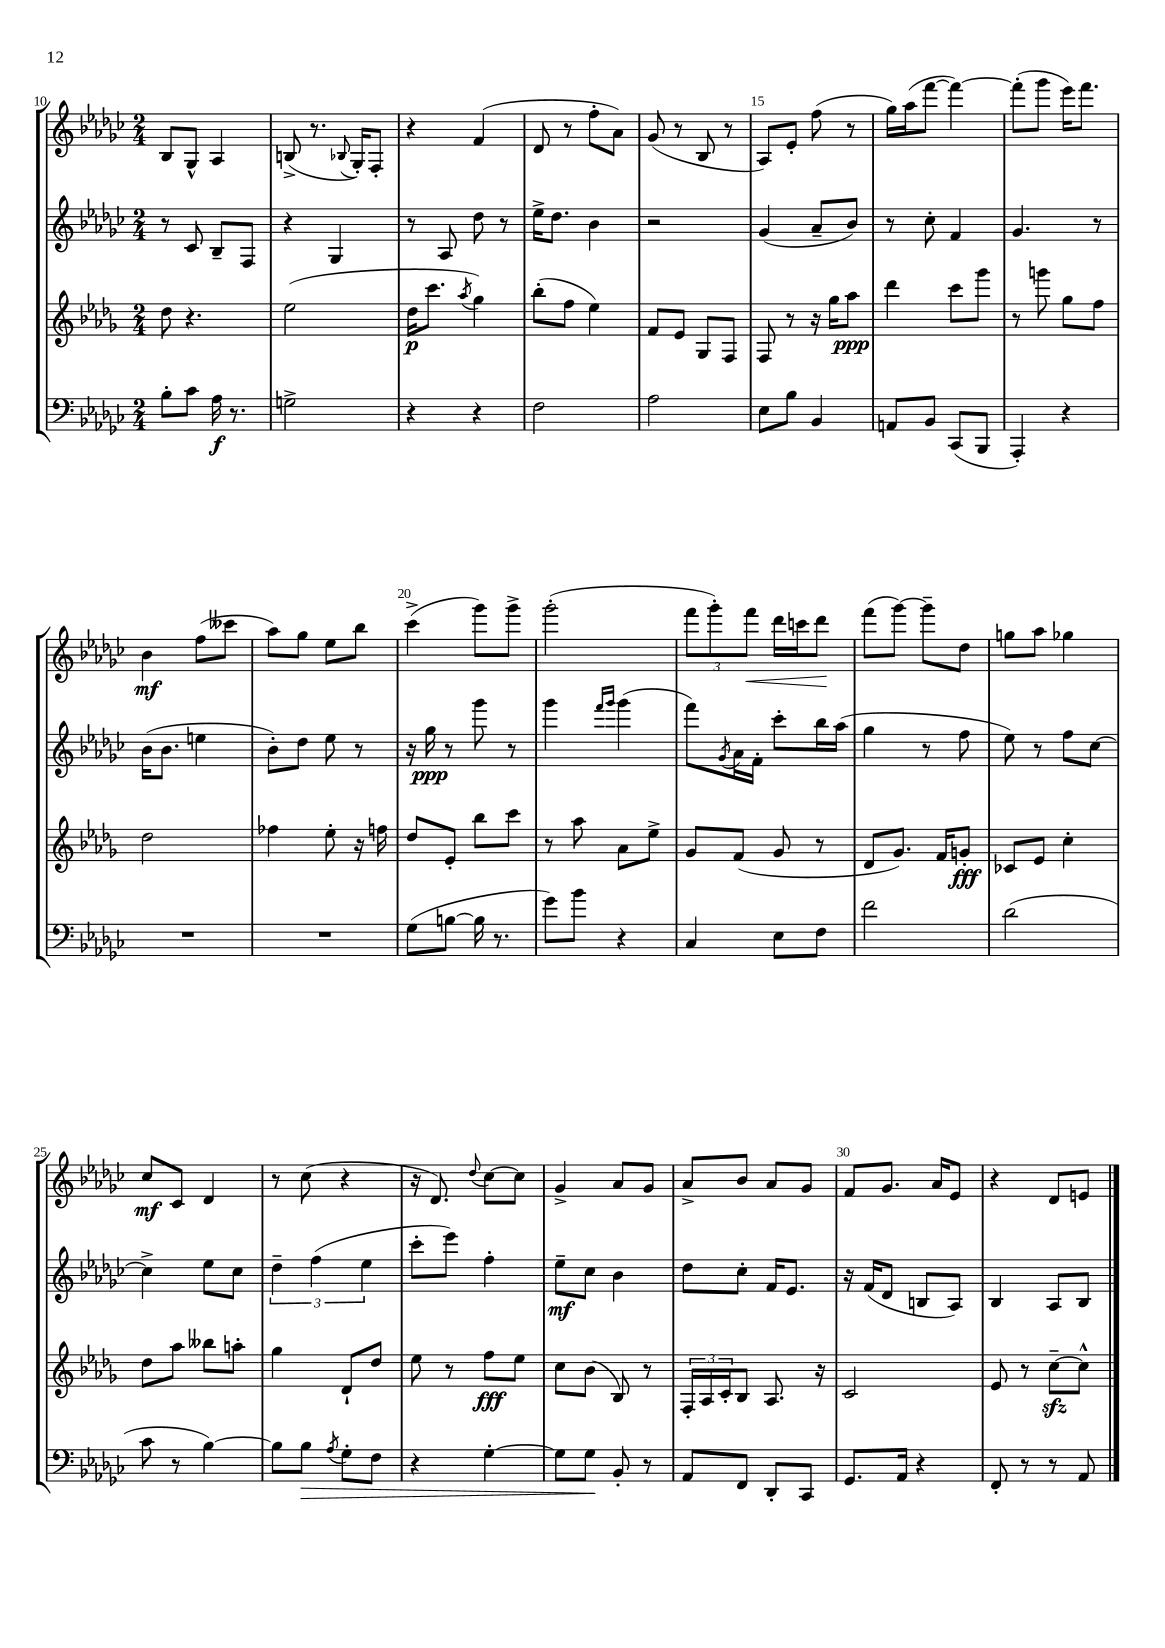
<<
\new StaffGroup <<
\new Staff = "s0" {
    \clef treble \key ges \major \numericTimeSignature \time 2/4
    bes8 ges8-^ aes4 |
    b8->( r8. \appoggiatura { bes8 } ges16-.) f8-. |
    r4 f'4( |
    des'8 r8 f''8-. aes'8) |
    ges'8( r8 bes8 r8 |
    aes8) ees'8-. f''8( r8 |
    ges''16) aes''16( f'''8~ f'''4~) |
    f'''8-.( ges'''8 ees'''16) f'''8. |
    bes'4\mf f''8( ceses'''8 |
    aes''8) ges''8 ees''8 bes''8 |
    ces'''4->( ges'''8) ges'''8-> |
    ges'''2-.( |
    \tuplet 3/2 { f'''8 ges'''8-.) f'''8\< } des'''16 c'''16 des'''8\! |
    f'''8( ges'''8~) ges'''8-- des''8 |
    g''8 aes''8 ges''4 |
    ces''8\mf ces'8 des'4 |
    r8 ces''8( r4 |
    r16 des'8.) \appoggiatura { des''8 } ces''8~ ces''8 |
    ges'4-> aes'8 ges'8 |
    aes'8-> bes'8 aes'8 ges'8 |
    f'8 ges'8. aes'16 ees'8 |
    r4 des'8 e'8 \bar "|." |
}
\new Staff = "s1" {
    \clef treble \key ges \major \numericTimeSignature \time 2/4
    r8 ces'8 bes8-- f8 |
    r4 ges4 |
    r8 aes8 des''8 r8 |
    ees''16-> des''8. bes'4 |
    r2 |
    ges'4( aes'8-- bes'8) |
    r8 ces''8-. f'4 |
    ges'4. r8 |
    bes'16( bes'8. e''4 |
    bes'8-.) des''8 ees''8 r8 |
    r16 ges''16\ppp r8 ges'''8 r8 |
    ges'''4 \grace { f'''16 ges'''16 } ges'''4( |
    f'''8) \acciaccatura { ges'8 } aes'16 f'16-. ces'''8-. bes''16 aes''16( |
    ges''4 r8 f''8 |
    ees''8) r8 f''8 ces''8~ |
    ces''4-> ees''8 ces''8 |
    \tuplet 3/2 { des''4-- f''4( ees''4 } |
    ces'''8-. ees'''8) f''4-. |
    ees''8--\mf ces''8 bes'4 |
    des''8 ces''8-. f'16 ees'8. |
    r16 f'16( des'8 b8 aes8) |
    bes4 aes8 bes8 \bar "|." |
}
\new Staff = "s2" {
    \clef treble \key des \major \numericTimeSignature \time 2/4
    des''8 r4. |
    ees''2( |
    des''16\p c'''8. \acciaccatura { aes''8 } ges''4) |
    bes''8-.( f''8 ees''4) |
    f'8 ees'8 ges8 f8 |
    f8 r8 r16 ges''16 aes''8\ppp |
    des'''4 c'''8 ges'''8 |
    r8 g'''8 ges''8 f''8 |
    des''2 |
    fes''4 ees''8-. r16 f''16 |
    des''8 ees'8-. bes''8 c'''8 |
    r8 aes''8 aes'8 ees''8-> |
    ges'8 f'8( ges'8 r8 |
    des'8 ges'8.) f'16 g'8-.\fff |
    ces'8 ees'8 c''4-. |
    des''8 aes''8 beses''8 a''8-. |
    ges''4 des'8-! des''8 |
    ees''8 r8 f''8\fff ees''8 |
    c''8 bes'8( bes8) r8 |
    \tuplet 3/2 { f16-. aes16 c'16-. } bes8 aes8. r16 |
    c'2 |
    ees'8 r8 c''8~--\sfz c''8-^ \bar "|." |
}
\new Staff = "s3" {
    \clef bass \key ges \major \numericTimeSignature \time 2/4
    bes8-. ces'8 aes16\f r8. |
    g2-> |
    r4 r4 |
    f2 |
    aes2 |
    ees8 bes8 bes,4 |
    a,8 bes,8 ces,8( bes,,8 |
    aes,,4-.) r4 |
    R2 |
    R2 |
    ges8( b8~ b16 r8. |
    ges'8) bes'8 r4 |
    ces4 ees8 f8 |
    f'2 |
    des'2( |
    ces'8 r8 bes4~) |
    bes8 bes8\> \acciaccatura { aes8 } ges8-. f8 |
    r4 ges4~-. |
    ges8 ges8\! bes,8-. r8 |
    aes,8 f,8 des,8-. ces,8 |
    ges,8. aes,16 r4 |
    f,8-. r8 r8 aes,8 \bar "|." |
}
>>
>>
\layout { \context { \Score currentBarNumber = #10 \override BarNumber.break-visibility = ##(#f #t #t) barNumberVisibility = #(every-nth-bar-number-visible 5) } }
